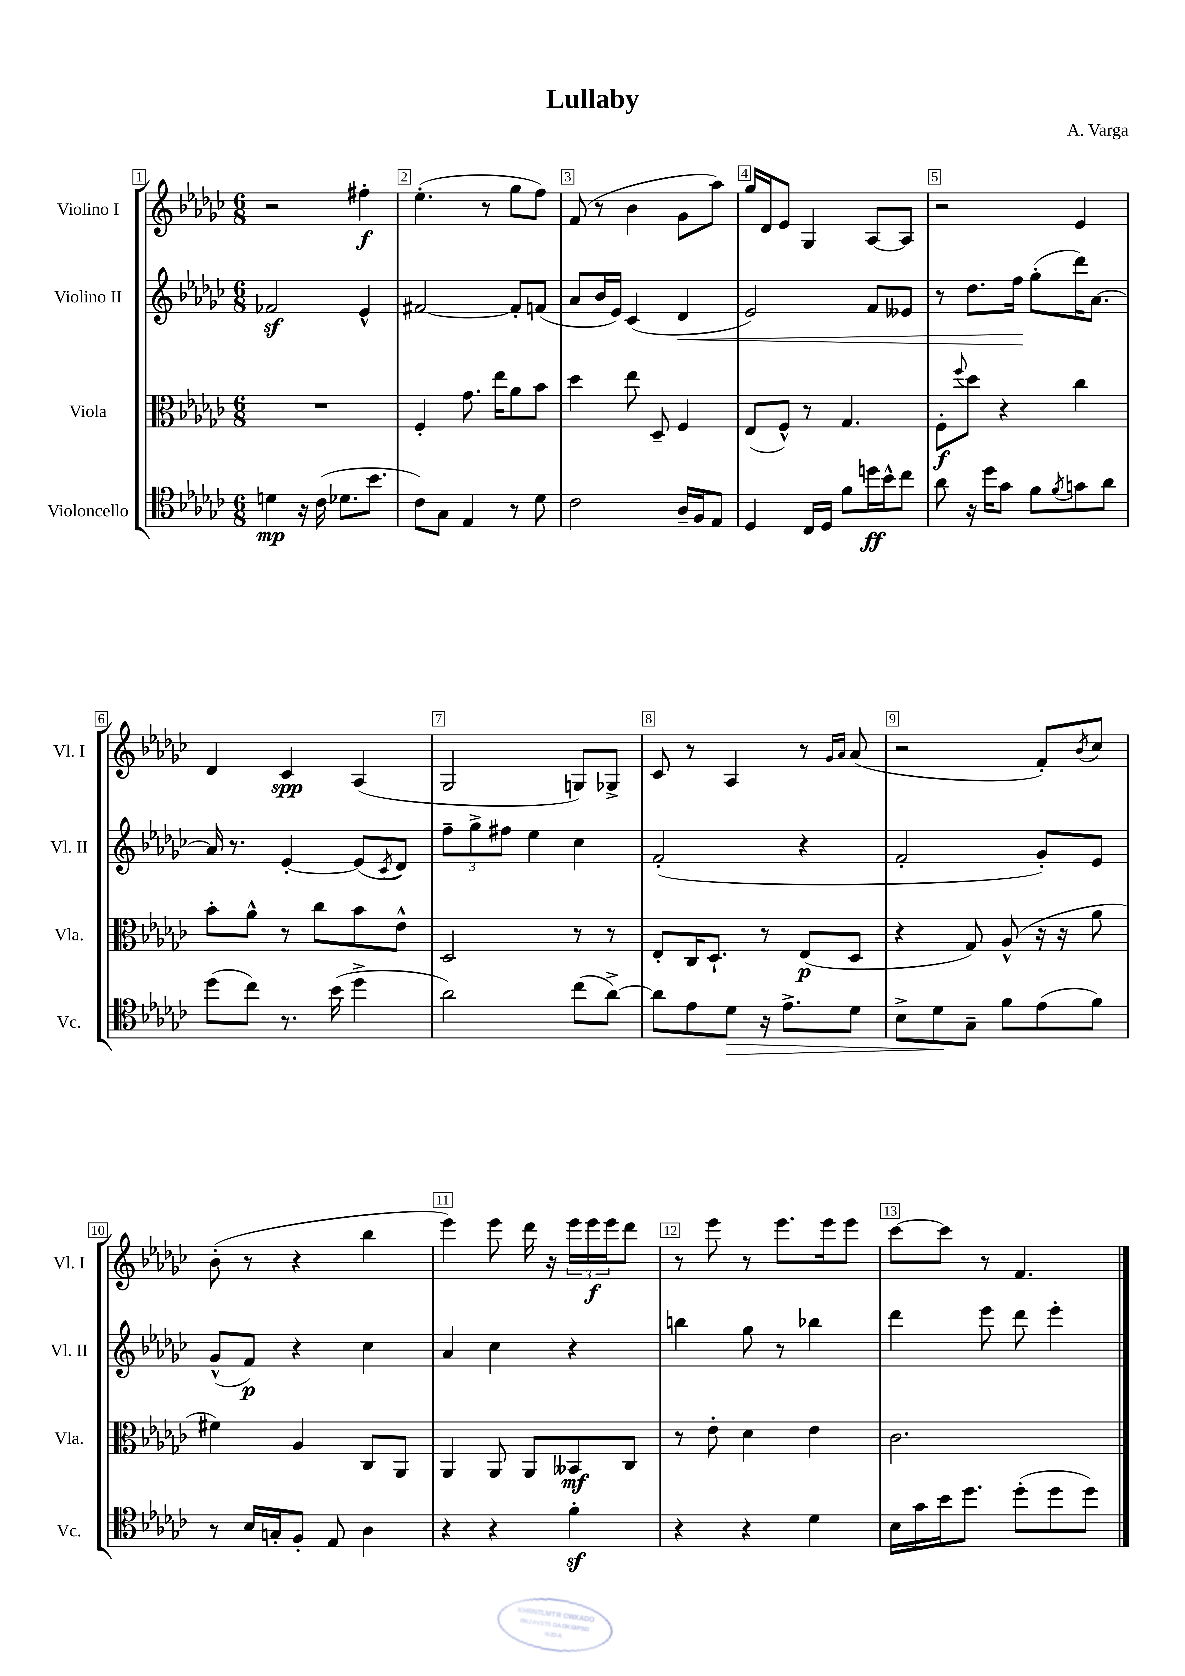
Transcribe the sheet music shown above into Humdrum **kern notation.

**kern	**kern	**kern	**kern
*staff4	*staff3	*staff2	*staff1
*clefC4	*clefC3	*clefG2	*clefG2
*k[b-e-a-d-g-c-]	*k[b-e-a-d-g-c-]	*k[b-e-a-d-g-c-]	*k[b-e-a-d-g-c-]
*M6/8	*M6/8	*M6/8	*M6/8
4d\	2.r	2f-/	2r
16r	.	.	.
(16c-\	.	.	.
8.d-\L	.	.	.
.	.	4e-^^/	4ff#'\
8.b-\J	.	.	.
=	=	=	=
8c-\L)	4F'/	[2f#/	(4.ee-'\
8G-\J	.	.	.
4E-/	8.g-\	.	.
.	.	.	8r
.	16ee-\LK	.	.
8r	8a-\	8f#'/]L	8gg-\L
8d-\	8b-\J	(8f/J	8ff\J)
=	=	=	=
2c-\	4dd-\	8a-/L	(8f/
.	.	16b-/L	8r
.	.	16e-/JJ)	.
.	8ee-\	(4c-/	4b-\
.	8D-~/	.	.
16A-~/LL	4F/	4d-/	8g-\L
16F/J	.	.	.
8E-/J	.	.	8aa-\J)
=	=	=	=
4D-/	(8E-/L	2e-/)	16gg-/LL
.	.	.	16d-/J
.	8F^^/J)	.	8e-/J
16C-/LL	8r	.	4G-/
16D-/JJ	.	.	.
8f\L	4.G-/	.	.
16dd\L	.	8f/L	[8A-/L
16b-^^\J	.	.	.
8cc-\J	.	8e--/J	8A-/]J
=	=	=	=
8a-\	8F'\L	8r	2r
.	8qqff/	.	.
16r	8dd-\J	8.dd-\L	.
16dd-\LK	.	.	.
8g-\J	4r	.	.
.	.	16ff\Jk	.
8f\L	.	(8gg-'\L	.
8qf/	.	.	.
8g\	4cc-\	16ddd-\K)	4e-/
.	.	[8.a-\J	.
8a-\J	.	.	.
=	=	=	=
(8dd-\L	8b-'\L	16a-/]	4d-/
.	.	8.r	.
8cc-\J)	8a-^^\J	.	.
8.r	8r	[4e-'/	4c-/
.	8cc-\L	.	.
(16b-\	.	.	.
4dd-^\	8b-\	(8e-/]L	(4A-/
.	.	8qc-/	.
.	8e-^^\J	8d-/J)	.
=	=	=	=
2a-\)	2D-/	12ff~\L	2G-/
.	.	12gg-^\	.
.	.	12ff#\J	.
.	.	4ee-\	.
(8cc-\L	8r	4cc-\	8G/L)
[8a-^\J)	8r	.	8G-^/J
=	=	=	=
8a-\]L	8E-'/L	(2f'/	8c-/
8e-\	16C-/K	.	8r
.	8.D-`/J	.	.
8d-\J	.	.	4A-/
16r	8r	.	.
8.e-^\L	.	.	.
.	(8E-/L	4r	8r
.	.	.	16qqg-/LL
.	.	.	16qqa-/JJ
8d-\J	8D-/J	.	(8a-/
=	=	=	=
8B-^\L	4r	2f'/	2r
8d-\	.	.	.
8G-~\J	8G-/)	.	.
8f\L	(8A-^^/	.	.
(8e-\	16r	8g-'/L)	8f'/L)
.	16r	.	.
.	.	.	8qb-/
8f\J)	8a-\	8e-/J	8cc-/J
=	=	=	=
8r	4f#\)	(8g-^^/L	(8b-'\
16B-/LL	.	8f/J)	8r
16G'/J	.	.	.
8F'/J	4A-/	4r	4r
8E-/	.	.	.
4A-\	8C-/L	4cc-\	4bb-\
.	8AA-/J	.	.
=	=	=	=
4r	4AA-/	4a-/	4eee-\)
4r	8AA-/	4cc-\	8eee-\
.	8AA-/L	.	16ddd-\
.	.	.	16r
4f'\	8BB--/	4r	24eee-\LL
.	.	.	24eee-\
.	.	.	24eee-\J
.	8C-/J	.	8ddd-\J
=	=	=	=
4r	8r	4bb\	8r
.	8e-'\	.	8eee-\
4r	4d-\	8gg-\	8r
.	.	8r	8.eee-\L
4d-\	4e-\	4bb-\	.
.	.	.	16eee-\k
.	.	.	8eee-\J
=	=	=	=
16B-\LL	2.c-\	4ddd-\	[8ccc-\L
16g-\	.	.	.
16b-\J	.	.	8ccc-\]J
8.dd-\J	.	.	.
.	.	8eee-\	8r
(8dd-'\L	.	8ddd-\	4.f/
8dd-\	.	4eee-'\	.
8dd-\J)	.	.	.
==	==	==	==
*-	*-	*-	*-
